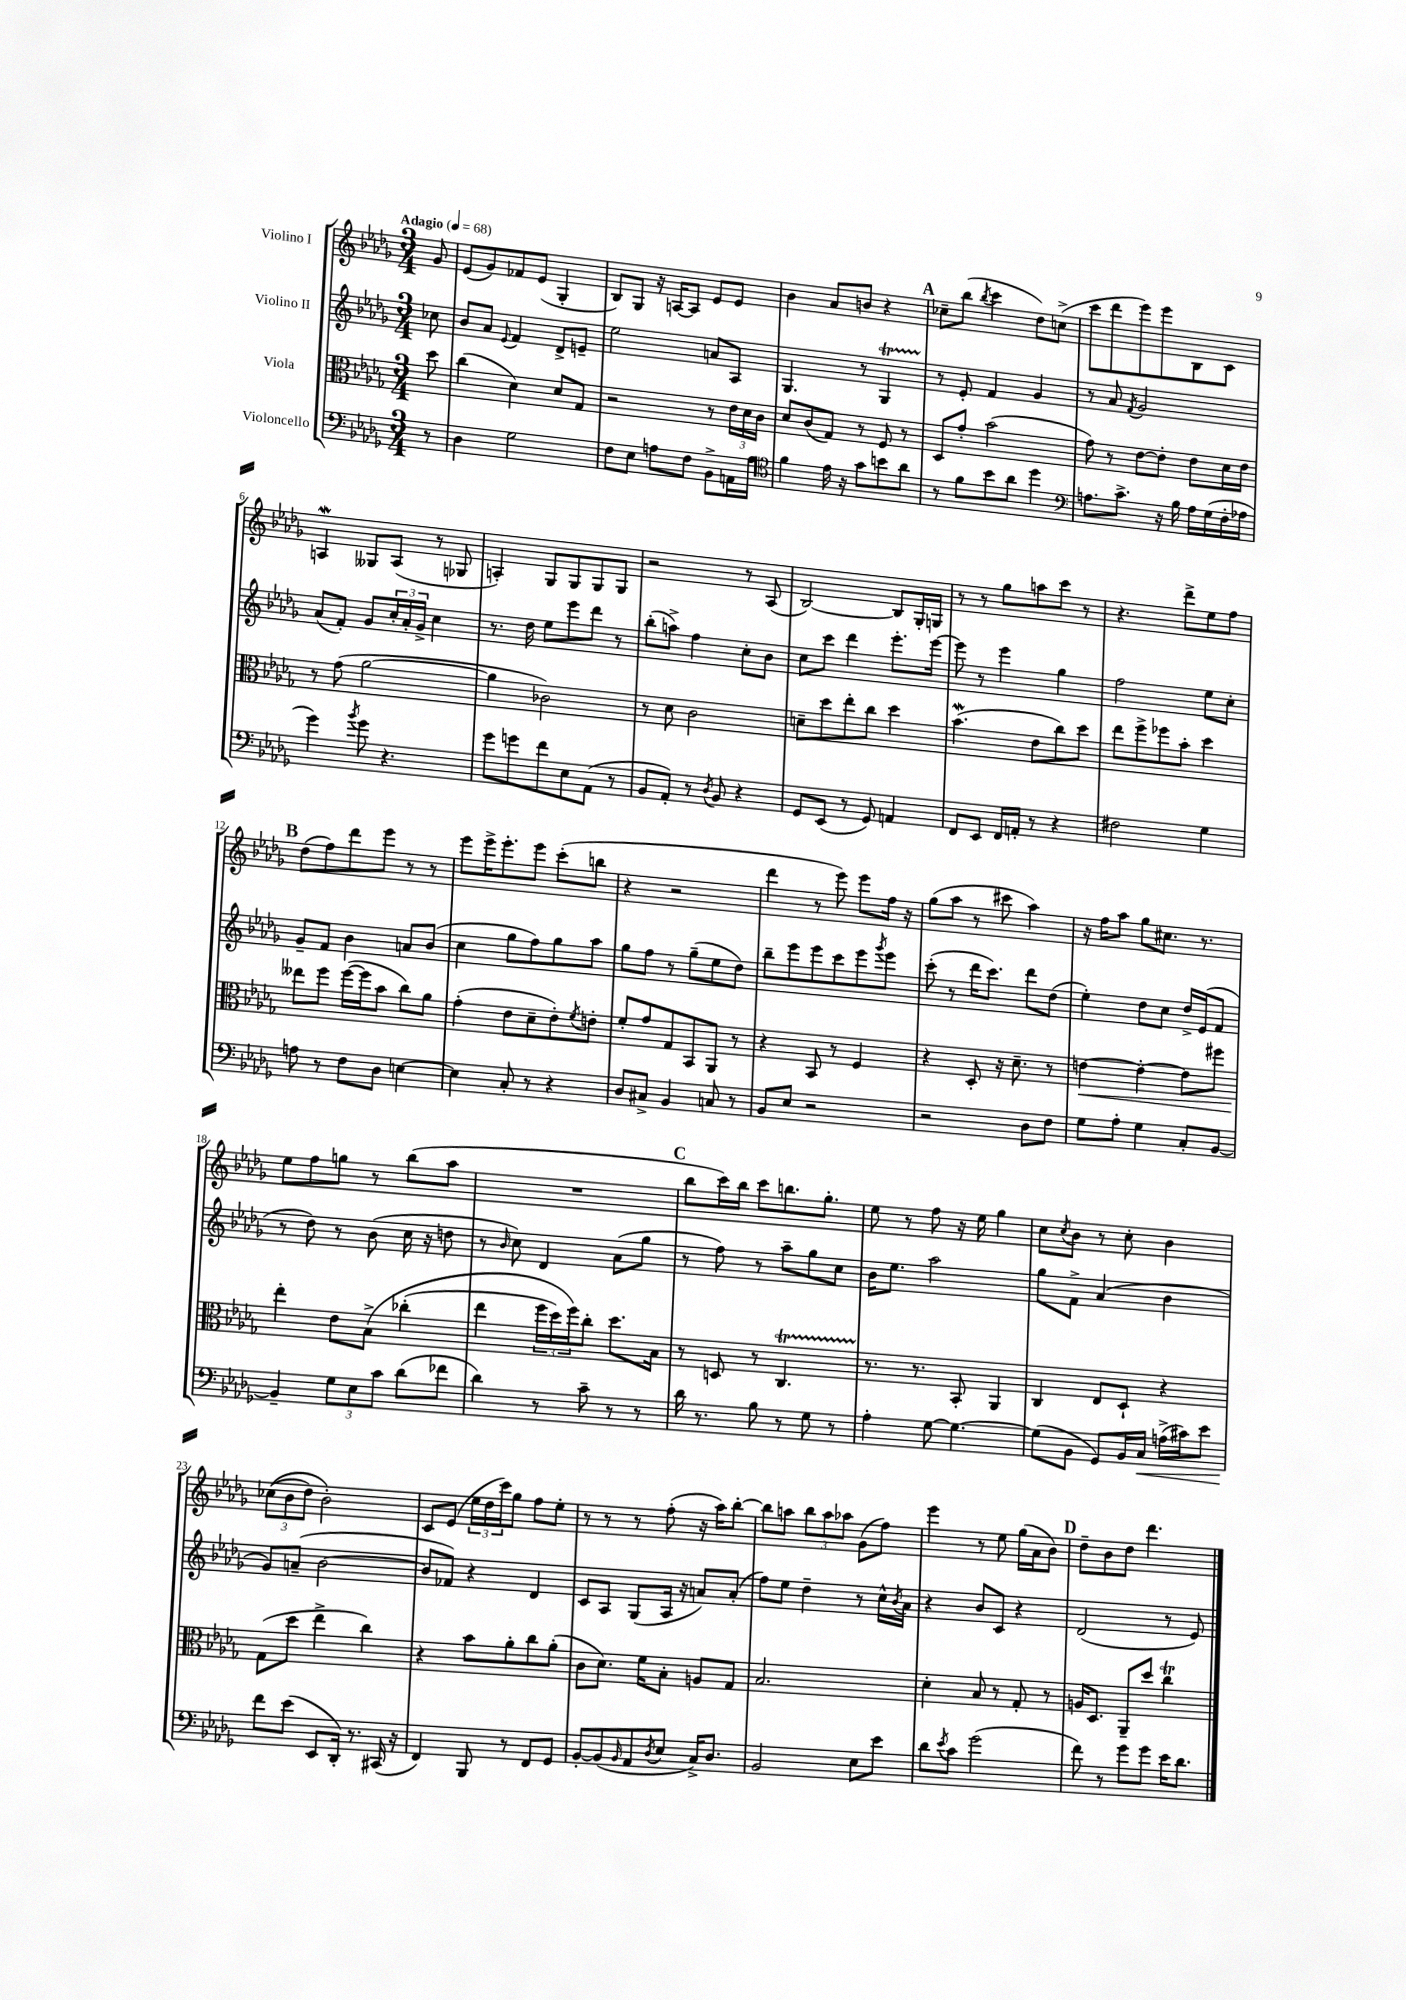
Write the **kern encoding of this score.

**kern	**dynam	**kern	**dynam	**kern	**kern
*part4	*part4	*part3	*part3	*part2	*part1
*staff4	*staff4	*staff3	*staff3	*staff2	*staff1
*I"Violoncello	*	*I"Viola	*	*I"Violino II	*I"Violino I
*clefF4	*	*clefC3	*	*clefG2	*clefG2
*k[b-e-a-d-g-]	*	*k[b-e-a-d-g-]	*	*k[b-e-a-d-g-]	*k[b-e-a-d-g-]
*M3/4	*	*M3/4	*	*M3/4	*M3/4
*MM68	*	*MM68	*	*MM68	*MM68
=	=	=	=	=	=
!	!	!	!	!	!LO:TX:a:B:t=Adagio
8r	.	8dd-\	.	8cc-X\	8g-/
=1	=1	=1	=1	=1	=1
4D-\	.	(4cc\	.	8b-/L	(8e-/L
.	.	.	.	8a-/J	8g-/)
.	.	.	.	8qqe-/	.
2G-\	.	4d-\)	.	4f/	8f-X/
.	.	.	.	.	(8e-/J
.	.	8d-/L	.	8d-^/L	4G-'/
.	.	8G-/J	.	8en~/J	.
=2	=2	=2	=2	=2	=2
8F\L	.	2r	.	2ee-\	8B-/L)
8E-\J	.	.	.	.	8G-/J
8An\L	.	.	.	.	16r
.	.	.	.	.	[16An/KL
8F\J	.	.	.	.	8A/J]
8BB-^\L	.	8r	.	8an/L	8e-/L
16AAn\L	.	24e-\LL	.	8A-/J	8e-/J
.	.	24d-\	.	.	.
16A\JJ	.	.	.	.	.
.	.	24c\JJ	.	.	.
=3	=3	=3	=3	=3	=3
*clefC4	*	*	*	*	*
4f\	.	8d-/L	.	4.G-/	4b-\
.	.	(8c/	.	.	.
16e-\	.	8G-/J)	.	.	8a-/L
16r	.	.	.	.	.
8g-\L	.	8r	.	8r	8bn/J
8bn\	.	8F/	.	4G-T/	4r
8a-\J	.	8r	.	.	.
!!LO:REH:place=s1:t=A
=4	=4	=4	=4	=4	=4
8r	.	8D-/L	.	8r	8cc-X~\L
8f\L	.	8g-'/J	.	8e-'/	(8bb-\J
.	.	.	.	.	8qbb-/
8b-\	.	(2b-\	.	4f/	4ccc\
8a-\J	.	.	.	.	.
4dd-\	.	.	.	4g-/	8dd-\L)
.	.	.	.	.	(8ccn^\J
=5	=5	=5	=5	=5	=5
*clefF4	*	*	*	*	*
8.An\L	.	8g-\)	.	8r	8ccc\L
.	.	8r	.	8a-/	8ddd-\
8.c^\J	.	.	.	.	.
.	.	.	.	8qf/	.
.	.	[8e-\L	.	2g-/	8eee-\)
16r	.	8e-'\J]	.	.	8eee-\
16B-\	.	.	.	.	.
16A\LL	.	8e-\L	.	.	8B-\
(16G-\	.	.	.	.	.
16F'\	.	16d-\L	.	.	8c\J
16A-X\JJ	.	16e-\JJ	.	.	.
!!LO:LB:g=z
=6	=6	=6	=6	=6	=6
4g-\)	.	8r	.	(8a-/L	4AnW/
.	.	(8g-\	.	8f'/J)	.
8qb-/	.	.	.	.	.
8g-\	.	[2a-\	.	8g-/L	8G--X/L
4.r	.	.	.	24cc'/L	(8A/J
.	.	.	.	24a-'/	.
.	.	.	.	24g-^/JJ	.
.	.	.	.	4cc\	8r
.	.	.	.	.	8G-X/
=7	=7	=7	=7	=7	=7
8g-\L	.	4a-\]	.	8.r	4An'/)
8gn\	.	.	.	.	.
.	.	.	.	16dd-\	.
8f\	.	2c-X\)	.	8ee-\L	8G-/L
8E-\	.	.	.	8eee-\	8G-/
(8AA-\J	.	.	.	8ddd-\J	8G-/
8r	.	.	.	8r	8G-/J
=8	=8	=8	=8	=8	=8
8BB-/L	.	8r	.	(8bb-'\L	2r
8AA-'/J)	.	8d-\	.	8aan^\J)	.
8r	.	2c\	.	4ff\	.
8qD-/	.	.	.	.	.
8BB-/	.	.	.	.	.
4r	.	.	.	8cc'\L	8r
.	.	.	.	8b-\J	(8A-/
=9	=9	=9	=9	=9	=9
8GG-/L	.	8dn~\L	.	8cc\L	[2B-/)
(8EE-/J	.	8dd-\	.	8ccc\J	.
8r	.	8ee-'\	.	4ddd-\	.
8GG-/)	.	8cc\J	.	.	.
4AAn/	.	4dd-\	.	8.eee-'\L	8B-/L]
.	.	.	.	.	16G-'/L
.	.	.	.	[16eee-\Jk	16Gn/JJ
=10	=10	=10	=10	=10	=10
8FF/L	.	(4.b-W\	.	8eee-\]	8r
8EE-/J	.	.	.	8r	8r
16FF/LL	.	.	.	4eee-\	8gg-\L
16AAn'/JJ	.	.	.	.	.
8r	.	8e-\L	.	.	8aan\
4r	.	8cc\)	.	4gg-\	8ccc\J
.	.	8dd-\J	.	.	8r
=11	=11	=11	=11	=11	=11
2F#X\	.	8ee-\L	.	2ff\	4.r
.	.	8ff^\	.	.	.
.	.	8ff-X\	.	.	.
.	.	8b-'\J	.	.	8ddd-^\L
4G-\	.	4dd-\	.	8ee-\L	8ee-\
.	.	.	.	8cc'\J	8ff\J
!!LO:LB:g=z
!!LO:REH:place=s1:t=B
=12	=12	=12	=12	=12	=12
8An\	.	8ee--X\L	.	8g-~/L	(8dd-\L
8r	.	8ff\J	.	8f/J	8ff\)
8F\L	.	([16ff\LL	.	4b-\	8ddd-\
.	.	16ff\J]	.	.	.
8D-\J	.	8b-\J	.	.	8eee-\J
[4En\	.	8cc\L)	.	8an/L	8r
.	.	8a-\J	.	(8b-/J	8r
=13	=13	=13	=13	=13	=13
4E\]	.	(4g-'\	.	4cc\	8eee-\L
.	.	.	.	.	16eee-^\K
.	.	.	.	.	8.eee-'\
8C'/	.	8e-\L	.	8gg-\L	.
8r	.	8d-~\	.	8ff\)	8eee-\J
4r	.	8e-'\)	.	8gg-\	(8ccc'\L
.	.	8qf/	.	.	.
.	.	8en'\J	.	8aa-\J	8bbn\J
=14	=14	=14	=14	=14	=14
8D-/L	.	8f'/L	.	8gg-\L	4r
8C#X^/J	.	8g-/	.	8ff\J	.
4BB-/	.	8G-/	.	8r	2r
.	.	8BB-/	.	(8gg-~\L	.
8Cn/	.	8AA-/J	.	8ee-\	.
8r	.	8r	.	8dd-\J)	.
=15	=15	=15	=15	=15	=15
8BB-/L	.	4r	.	8bb-~\L	4ddd-\
8E-/J	.	.	.	8eee-\	.
2r	.	8BB-/	.	8eee-\	8r
.	.	8r	.	8ccc\	8eee-\)
.	.	4F/	.	8eee-\	8eee-\L
.	.	.	.	8qggg-/	.
.	.	.	.	8eee-\J	16ff\Jk
.	.	.	.	.	16r
=16	=16	=16	=16	=16	=16
2r	.	4r	.	(8ccc'\	(8gg-\L
.	.	.	.	8r	8aa-\J
.	.	8D-'/	.	16ddd-\KL	8r
.	.	.	.	8.ccc\J)	.
.	.	16r	.	.	8ccc#X\
.	.	8.d-~\	.	.	.
8D-\L	.	.	.	8ddd-\L	4aa-\)
8F\J	.	8r	.	(8dd-\J	.
=17	=17	=17	=17	=17	=17
!	!	!	!LO:HP:b	!	!
8G-\L	.	[4en\	<	4ee-'\)	16r
.	.	.	.	.	16ff\KL
8A-'\J	.	.	.	.	8aa-\J
4G-\	.	4e'\_	.	8dd-\L	8gg-\L
.	.	.	.	8cc\J	8.cc#X\J
8C'/L	.	8e\L]	.	16dd-^/LL	.
.	.	.	.	(16e-/J	8.r
[8BB-/J	.	8ff#X\J	.	8f/J	.
!!LO:LB:g=z
=18	=18	=18	=18	=18	=18
4BB-~/]	.	4ee-'\	.	8r	8ee-\L
.	.	.	.	8dd-\)	8ff\
12G-\L	.	8e-\L	[	8r	8ggn\J
12E-\	.	.	.	.	.
.	.	(8B-^\J	.	(8b-\	8r
12c\J	.	.	.	.	.
(8d-\L	.	(4cc-X'\	.	16cc\	(8bb-\L
.	.	.	.	16r	.
8f-X\J	.	.	.	8ddn\	8aa-\J
=19	=19	=19	=19	=19	=19
4d-\)	.	4ee-\	.	8r	2.r
.	.	.	.	16qqb-/	.
.	.	.	.	8cc\)	.
8r	.	24ff\LL	.	4d-/	.
.	.	24dd-\)	.	.	.
.	.	24ff\J)	.	.	.
8c~\	.	8cc'\J	.	.	.
8r	.	8.dd-\L	.	(8a-\L	.
8r	.	.	.	8gg-\J	.
.	.	16B-\Jk	.	.	.
!!LO:REH:place=s1:t=C
=20	=20	=20	=20	=20	=20
16d-\	.	8r	.	8r	8bb-\L
8.r	.	.	.	.	.
.	.	8Dn/	.	8ff\)	16ccc\L)
.	.	.	.	.	16bb-\JJ
8B-\	.	8r	.	8r	8ccc\L
8r	.	4.Ct/	.	8aa-~\L	8.bbn\
8G-\	.	.	.	8gg-\	.
.	.	.	.	.	8.gg-'\J
8r	.	.	.	8cc\J	.
=21	=21	=21	=21	=21	=21
4A-'\	.	8.r	.	16b-\KL	8ee-\
.	.	.	.	8.ee-\J	.
.	.	.	.	.	8r
.	.	8.r	.	.	.
[8G-\	.	.	.	2aa-\	8ff\
4.G-\_	.	8BB-'/	.	.	16r
.	.	.	.	.	16ee-\
.	.	4AA-/	.	.	4gg-\
=22	=22	=22	=22	=22	=22
(8G-\L]	.	4C/	.	8gg-\L	8cc\L
.	.	.	.	.	8qcc/
8BB-\J	.	.	.	8f^\J	8b-\J
8GG-/L)	.	8E-/L	.	(4a-/	8r
16BB-/L	.	8D-`/J	.	.	8cc'\
!	!LO:HP:b	!	!	!	!
16C/JJ	<	.	.	.	.
(16An^\LL	.	4r	.	4b-\	4b-\
16c#X\J)	.	.	.	.	.
8e-\J	.	.	.	.	.
!!LO:LB:g=z
=23	=23	=23	=23	=23	=23
8f\L	.	(8G-\L	.	8g-/L)	((12cc-X\L
.	.	.	.	.	12b-\
(8e-\J	[	8dd-\J	.	(8an~/J	.
.	.	.	.	.	12dd-\J)
8EE-/L	.	4ee-^\	.	[2b-\	2b-'\)
16DD-'/Jk)	.	.	.	.	.
8.r	.	.	.	.	.
.	.	4cc\)	.	.	.
(16CC#X/	.	.	.	.	.
16r	.	.	.	.	.
=24	=24	=24	=24	=24	=24
4FF/)	.	4r	.	8b-/L]	8c/L
.	.	.	.	8f-X/J)	(8e-/J
8BBB-/	.	8b-\L	.	4r	24ee-\LL
.	.	.	.	.	24dd-\
.	.	.	.	.	24ccc\J)
8r	.	8a-'\	.	.	8gg-\J
8FF/L	.	8cc\	.	4d-/	8ff\L
8GG-/J	.	(8a-'\J	.	.	8ee-'\J
=25	=25	=25	=25	=25	=25
[8BB-'/L	.	8c\L	.	8c/L	8r
(8BB-/]	.	8.d-\J)	.	8A-/J	8r
16qqBB-/	.	.	.	.	.
8AA-/	.	.	.	(8G-/L	8r
.	.	16f\KL	.	.	.
8qD-/	.	.	.	.	.
8E-/J	.	8B-'\J	.	16A-/Jk	(8ff'\
.	.	.	.	16r	.
16C^/KL)	.	8An/L	.	8an/L)	16r
8.D-/J	.	.	.	.	16aa-\KL)
.	.	8G-/J	.	(8a'/J	[8bb-'\J
=26	=26	=26	=26	=26	=26
2BB-/	.	2.B-/	.	8ff\L)	8bb-\L]
.	.	.	.	8ee-\J	8aan\J
.	.	.	.	4dd-~\	12bb-\L
.	.	.	.	.	12aa\
.	.	.	.	.	12aa-X\J
8E-\L	.	.	.	8r	(8g-\L
8e-\J	.	.	.	16cc^^\LL	8ff\J)
.	.	.	.	8qb-/	.
.	.	.	.	16a-\JJ	.
=27	=27	=27	=27	=27	=27
8d-\L	.	4d-'\	.	4r	4eee-\
8qe-/	.	.	.	.	.
8c\J	.	.	.	.	.
(2g-\	.	8B-/	.	8b-/L	8r
.	.	8r	.	8c/J	8ee-\
.	.	8G-'/	.	4r	(16gg-\LL
.	.	.	.	.	16a-\J
.	.	8r	.	.	8b-\J)
!!LO:REH:place=s1:t=D
=28	=28	=28	=28	=28	=28
8f\)	.	16An/KL	.	(2d-/	8dd-~\L
.	.	8.D-/J	.	.	.
8r	.	.	.	.	8b-\
8g-\L	.	8AA-~/L	.	.	8dd-\J
8g-\J	.	8dd-/J	.	.	4.ddd-\
16e-\KL	.	4cct\	.	8r	.
8.d-\J	.	.	.	.	.
.	.	.	.	8e-/)	.
==	==	==	==	==	==
*-	*-	*-	*-	*-	*-
